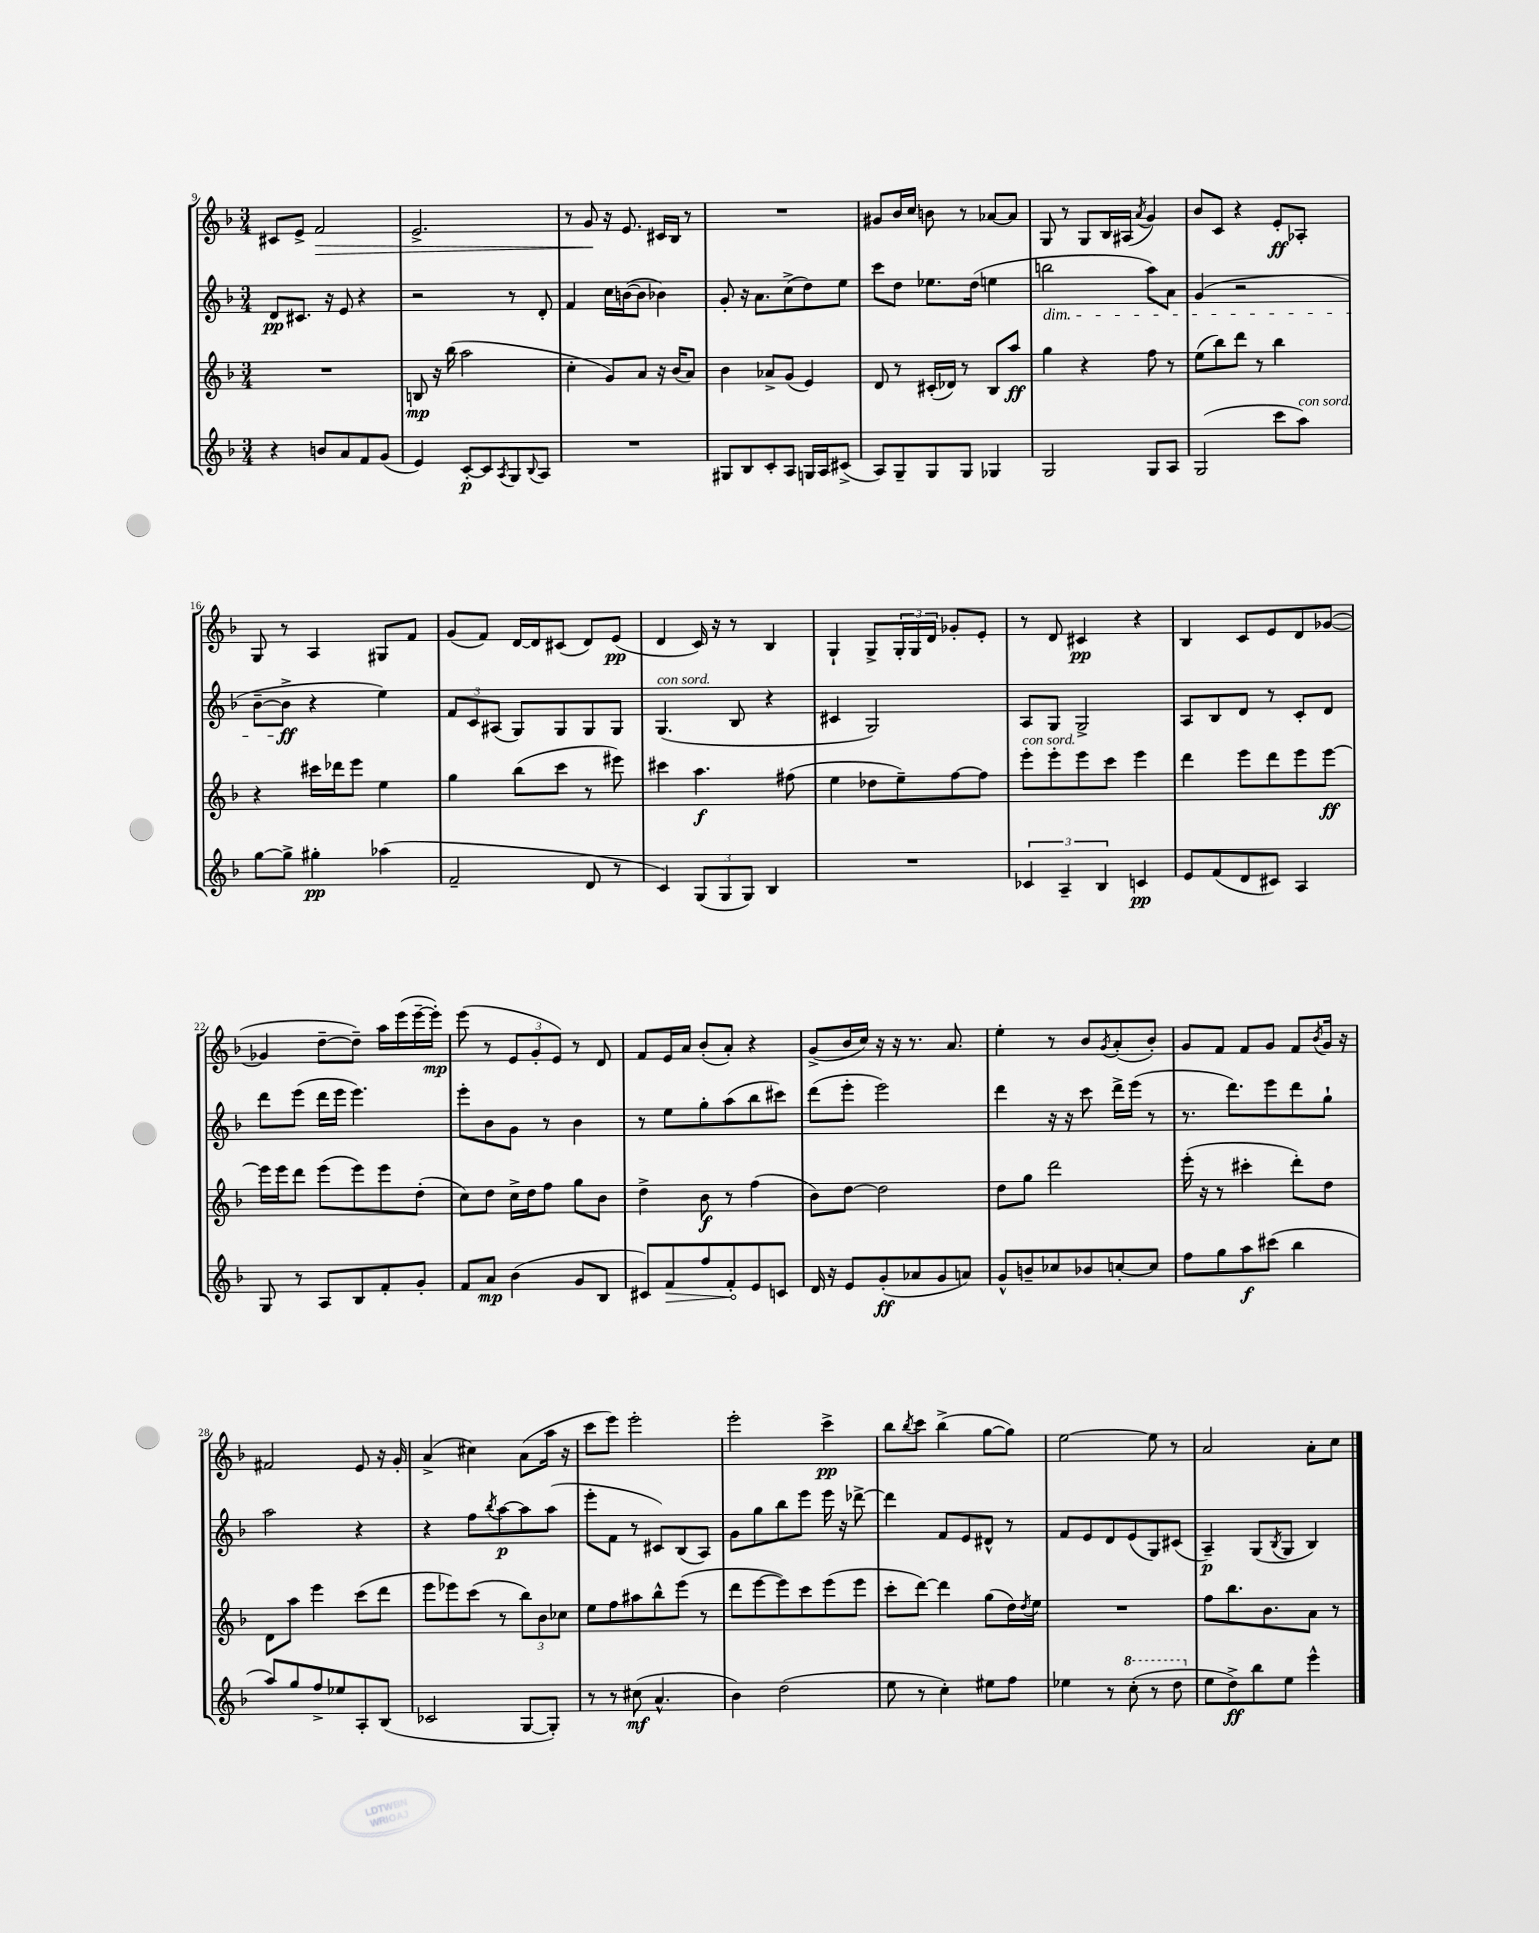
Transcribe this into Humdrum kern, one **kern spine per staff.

**kern	**dynam	**kern	**dynam	**kern	**dynam	**kern	**dynam
*part4	*part4	*part3	*part3	*part2	*part2	*part1	*part1
*staff4	*staff4	*staff3	*staff3	*staff2	*staff2	*staff1	*staff1
*clefG2	*	*clefG2	*	*clefG2	*	*clefG2	*
*k[b-]	*	*k[b-]	*	*k[b-]	*	*k[b-]	*
*M3/4	*	*M3/4	*	*M3/4	*	*M3/4	*
=9	=9	=9	=9	=9	=9	=9	=9
4r	.	2.r	.	8d/L	pp	8c#X/L	.
.	.	.	.	8.c#X/J	.	8e^/J	.
!	!	!	!	!	!	!	!LO:HP:b
8bn/L	.	.	.	.	.	2f/	>
.	.	.	.	16r	.	.	.
8a/	.	.	.	8e/	.	.	.
8f/	.	.	.	4r	.	.	.
(8g/J	.	.	.	.	.	.	.
=10	=10	=10	=10	=10	=10	=10	=10
4e/)	.	8Bn/	mp	2r	.	2.e^/	.
.	.	16r	.	.	.	.	.
.	.	(16bb-\	.	.	.	.	.
[8c'/L	p	2aa\	.	.	.	.	.
8c/]	.	.	.	.	.	.	.
8qA/	.	.	.	.	.	.	.
8G/	.	.	.	8r	.	.	.
8qqB-/	.	.	.	.	.	.	.
8A/J	.	.	.	8d'/	.	.	.
=11	=11	=11	=11	=11	=11	=11	=11
2.r	.	4cc'\	.	4f/	.	8r	.
.	.	.	.	.	.	8g/	.
.	.	8g/L)	.	16cc\LL	.	16r	]
.	.	.	.	([16bn\J	.	8.e/	.
.	.	8a/J	.	8b\J]	.	.	.
.	.	16r	.	4b-X\)	.	16c#X/LL	.
.	.	(16b-/KL	.	.	.	16B-/JJ	.
.	.	8a/J)	.	.	.	8r	.
=12	=12	=12	=12	=12	=12	=12	=12
8G#X/L	.	4b-\	.	8g'/	.	2.r	.
8B-/	.	.	.	16r	.	.	.
.	.	.	.	8.a\L	.	.	.
8c'/	.	8a-X^/L	.	.	.	.	.
8A/J	.	(8g/J	.	(8cc^\	.	.	.
16Gn/LL	.	4e/)	.	8dd\)	.	.	.
16A/J	.	.	.	.	.	.	.
(8c#X^/J	.	.	.	8ee\J	.	.	.
=13	=13	=13	=13	=13	=13	=13	=13
8A/L)	.	8d/	.	8ccc\L	.	8g#X/L	.
8G~/	.	8r	.	8dd\J	.	16b-/L	.
.	.	.	.	.	.	16cc/JJ	.
8G/	.	(16c#X'/LL	.	8.ee-X\L	.	8bn\	.
.	.	16d-X/JJ)	.	.	.	.	.
8G/J	.	8r	.	.	.	8r	.
.	.	.	.	(16dd\Jk	.	.	.
4G-X/	.	8B-/L	.	4een\	.	[8a-X/L	.
.	.	8aa/J	ff	.	.	8a-/J]	.
=14	=14	=14	=14	=14	=14	=14	=14
!	!	!	!	!LO:TX:b:i:t=dim.	!	!	!
2G/	.	4gg\	.	2bbn\	.	8G/	.
.	.	.	.	.	.	8r	.
.	.	4r	.	.	.	8G/L	.
.	.	.	.	.	.	16B-/L	.
.	.	.	.	.	.	(16A#X/JJ	.
.	.	.	.	.	.	8qa/	.
8G/L	.	8ff\	.	8aa\L)	.	4g/)	.
8A/J	.	8r	.	8a\J	.	.	.
=15	=15	=15	=15	=15	=15	=15	=15
(2G/	.	(8ee\L	.	(4g/	.	8b-/L	.
.	.	8bb-\)	.	.	.	8c/J	.
.	.	8ddd\J	.	2r	.	4r	.
.	.	8r	.	.	.	.	.
8ccc\L	.	4bb-\	.	.	.	8e'/L	ff
!LO:TX:a:i:t=con sord.	!	!	!	!	!	!	!
8aa\J)	.	.	.	.	.	8A-X'/J	.
!!LO:LB:g=z
=16	=16	=16	=16	=16	=16	=16	=16
[8gg\L	.	4r	.	[8b-~\L	.	8G/	.
8gg^\J]	.	.	.	8b-^\J]	ff	8r	.
4gg#X'\	pp	16ccc#X\LL	.	4r	.	4A/	.
.	.	16ddd-X\J	.	.	.	.	.
.	.	8eee\J	.	.	.	.	.
(4aa-X\	.	4ee\	.	4ee\)	.	8G#X/L	.
.	.	.	.	.	.	8f/J	.
=17	=17	=17	=17	=17	=17	=17	=17
2f~/	.	4gg\	.	12f/L	.	(8g/L	.
.	.	.	.	12c/	.	.	.
.	.	.	.	.	.	8f/J)	.
.	.	.	.	(12A#X/J	.	.	.
.	.	(8bb-\L	.	8G/L)	.	[16d/LL	.
.	.	.	.	.	.	16d/J]	.
.	.	8ccc\J	.	8G/	.	(8c#X/J	.
8d/	.	8r	.	8G/	.	8d/L)	.
8r	.	8eee#X\)	.	8G/J	.	(8e/J	pp
=18	=18	=18	=18	=18	=18	=18	=18
!	!	!	!	!LO:TX:a:i:t=con sord.	!	!	!
4c/)	.	4ccc#X\	.	(4.G/	.	4d/	.
(12G/L	.	4.aa\	f	.	.	16c/)	.
.	.	.	.	.	.	16r	.
12G/	.	.	.	.	.	.	.
.	.	.	.	8B-/	.	8r	.
12G/J)	.	.	.	.	.	.	.
4B-/	.	.	.	4r	.	4B-/	.
.	.	(8ff#X\	.	.	.	.	.
=19	=19	=19	=19	=19	=19	=19	=19
2.r	.	4ee\	.	4c#X/	.	4G`/	.
.	.	8dd-X\L	.	2G/)	.	8G^/L	.
.	.	8ee~\)	.	.	.	24G'/L	.
.	.	.	.	.	.	24G/	.
.	.	.	.	.	.	24d/JJ	.
.	.	[8ff\	.	.	.	8g-X'/L	.
.	.	8ff\J]	.	.	.	8e'/J	.
=20	=20	=20	=20	=20	=20	=20	=20
!	!	!LO:TX:a:i:t=con sord.	!	!	!	!	!
6c-X/	.	8eee'\L	.	8A/L	.	8r	.
.	.	8eee'\	.	8G/J	.	8d/	.
6A~/	.	.	.	.	.	.	.
.	.	8eee\	.	2G^/	.	4c#X/	pp
6B-/	.	.	.	.	.	.	.
.	.	8ccc\J	.	.	.	.	.
4cn/	pp	4eee\	.	.	.	4r	.
=21	=21	=21	=21	=21	=21	=21	=21
8e/L	.	4ddd\	.	8A/L	.	4B-/	.
(8f/	.	.	.	8B-/	.	.	.
8d/	.	8eee\L	.	8d/J	.	8c/L	.
8c#X/J)	.	8ddd\	.	8r	.	8e/	.
4A/	.	8eee\	.	8c'/L	.	8d/	.
.	.	[8eee\J	ff	8d/J	.	([8g-X/J	.
!!LO:LB:g=z
=22	=22	=22	=22	=22	=22	=22	=22
8G/	.	16eee\LL]	.	8ddd\L	.	4g-X/]	.
.	.	16eee\J	.	.	.	.	.
8r	.	8ddd\J	.	(8eee\J	.	.	.
8A/L	.	(8eee\L	.	16ddd\LL	.	[8dd~\L	.
.	.	.	.	16eee\JJ	.	.	.
8B-/	.	8eee\)	.	4.eee\)	.	8dd~\J])	.
8f'/	.	8eee\	.	.	.	16aa\LL	.
.	.	.	.	.	.	(16eee\	.
8g'/J	.	(8dd'\J	.	.	.	[16eee~\	.
.	.	.	.	.	.	16eee'\JJ])	mp
=23	=23	=23	=23	=23	=23	=23	=23
8f/L	.	8cc\L)	.	8eee'\L	.	(8eee\	.
8a/J	mp	8dd\J	.	8b-\	.	8r	.
(4b-\	.	16cc^\LL	.	8g\J	.	12e/L	.
.	.	16dd\J	.	.	.	.	.
.	.	.	.	.	.	12g'/	.
.	.	8ff\J	.	8r	.	.	.
.	.	.	.	.	.	12e/J)	.
8g/L	.	8gg\L	.	4b-\	.	8r	.
8B-/J	.	8b-\J	.	.	.	8d/	.
=24	=24	=24	=24	=24	=24	=24	=24
8c#X/L)	.	4dd^\	.	8r	.	8f/L	.
!	!LO:HP:b	!	!	!	!	!	!
8f/	>	.	.	8ee\L	.	16e/L	.
.	.	.	.	.	.	16a/JJ	.
8ff/	.	8b-\	f	8gg'\	.	(8b-'/L	.
8f'/	.	8r	.	(8aa\	.	8a'/J)	.
8e/	]	(4ff\	.	8bb-\	.	4r	.
8cn/J	.	.	.	8ccc#X\J)	.	.	.
=25	=25	=25	=25	=25	=25	=25	=25
16d/	.	8b-\L)	.	(8ddd\L	.	(8g^/L	.
16r	.	.	.	.	.	.	.
8e/L	.	[8dd\J	.	8eee'\J	.	16b-/L	.
.	.	.	.	.	.	16cc/JJ)	.
(8g'/	ff	2dd\]	.	2eee\)	.	16r	.
.	.	.	.	.	.	16r	.
8a-X/	.	.	.	.	.	8.r	.
8g/	.	.	.	.	.	.	.
.	.	.	.	.	.	8.a/	.
8an/J)	.	.	.	.	.	.	.
=26	=26	=26	=26	=26	=26	=26	=26
8g^^/L	.	8dd\L	.	4ddd\	.	4ee'\	.
8bn~/	.	8gg\J	.	.	.	.	.
8cc-X/	.	2ddd\	.	16r	.	8r	.
.	.	.	.	16r	.	.	.
8b-X/	.	.	.	8ccc\	.	8b-/L	.
.	.	.	.	.	.	8qg/	.
[8ccn'/	.	.	.	16ddd^\LL	.	(8a'/	.
.	.	.	.	(16eee\JJ	.	.	.
8cc/J]	.	.	.	8r	.	8b-'/J)	.
=27	=27	=27	=27	=27	=27	=27	=27
8ff\L	.	(16eee'\	.	8.r	.	8g/L	.
.	.	16r	.	.	.	.	.
8gg\	.	8r	.	.	.	8f/J	.
.	.	.	.	8.ddd\L)	.	.	.
8aa\	f	4ccc#X'\	.	.	.	8f/L	.
(8ccc#X\J	.	.	.	8eee\	.	8g/J	.
4bb-\	.	8ddd'\L)	.	8ddd\	.	8f/L	.
.	.	.	.	.	.	8qb-/	.
.	.	8dd\J	.	8gg`\J	.	16g/Jk	.
.	.	.	.	.	.	16r	.
!!LO:LB:g=z
=28	=28	=28	=28	=28	=28	=28	=28
8aa/L)	.	8d\L	.	2aa\	.	2f#X/	.
8gg/	.	8aa\J	.	.	.	.	.
8ff^/	.	4eee\	.	.	.	.	.
8ee-X/	.	.	.	.	.	.	.
8A'/	.	(8ccc\L	.	4r	.	8e/	.
(8B-/J	.	8ddd\J	.	.	.	16r	.
.	.	.	.	.	.	16g'/	.
=29	=29	=29	=29	=29	=29	=29	=29
2c-X/	.	8eee\L	.	4r	.	(4a^/	.
.	.	8eee-X\)	.	.	.	.	.
.	.	(8ccc\J	.	8ff\L	.	4cc#X\)	.
.	.	.	.	8qbb-/	.	.	.
.	.	8r	.	[8aa\	p	.	.
[8G/L	.	12bb-\L)	.	8aa\]	.	(8a\L	.
.	.	12b-\	.	.	.	.	.
8G'/J])	.	.	.	(8aa\J	.	16aa\Jk	.
.	.	12cc-X\J	.	.	.	.	.
.	.	.	.	.	.	16r	.
=30	=30	=30	=30	=30	=30	=30	=30
8r	.	8ee\L	.	8eee'\L	.	8ccc\L	.
8r	.	8ff\	.	8f\J	.	8eee\J)	.
(8cc#X\	mf	8aa#X\	.	8r	.	2eee'\	.
4.a^^/	.	8bb-^^\	.	8c#X/L)	.	.	.
.	.	(8eee\J	.	(8B-/	.	.	.
.	.	8r	.	8A/J)	.	.	.
=31	=31	=31	=31	=31	=31	=31	=31
4b-\)	.	8ddd\L	.	8g\L	.	2eee'\	.
.	.	[8eee\	.	8gg\	.	.	.
(2dd\	.	8eee\])	.	8bb-\	.	.	.
.	.	8ccc\	.	8eee\J	.	.	.
.	.	(8eee\	.	16eee\	.	4ccc^\	pp
.	.	.	.	16r	.	.	.
.	.	8eee\J	.	[8ddd-X^\	.	.	.
=32	=32	=32	=32	=32	=32	=32	=32
8ee\	.	8ccc'\L	.	4ddd-\]	.	8bb-\L	.
.	.	.	.	.	.	8qbb-/	.
8r	.	[8ddd\J)	.	.	.	8ccc\J	.
4cc'\)	.	4ddd\]	.	8f/L	.	(4bb-^\	.
.	.	.	.	8e/	.	.	.
8ee#X\L	.	(8gg\L	.	8d#X^^/J	.	[8gg\L	.
8ff\J	.	16dd\L)	.	8r	.	8gg\J])	.
.	.	8qdd/	.	.	.	.	.
.	.	16ee\JJ	.	.	.	.	.
=33	=33	=33	=33	=33	=33	=33	=33
4ee-X\	.	2.r	.	8f/L	.	[2ee\	.
.	.	.	.	8e/	.	.	.
8r	.	.	.	8d/	.	.	.
*8va	*	*	*	*	*	*	*
(8ccc'\	.	.	.	(8e/	.	.	.
8r	.	.	.	8G/)	.	8ee\]	.
8ddd\	.	.	.	(8c#X/J	.	8r	.
=34	=34	=34	=34	=34	=34	=34	=34
*X8va	*	*	*	*	*	*	*
8ee\L	.	8ff\L	.	4A~/)	p	2a/	.
8dd^\)	ff	8.bb-\	.	.	.	.	.
8bb-\	.	.	.	(8G/L	.	.	.
.	.	8.b-\	.	.	.	.	.
.	.	.	.	8qB-/	.	.	.
8ee\J	.	.	.	8G/J	.	.	.
4eee^^\	.	8a\J	.	4B-/)	.	8a'\L	.
.	.	8r	.	.	.	8cc\J	.
==	==	==	==	==	==	==	==
*-	*-	*-	*-	*-	*-	*-	*-
